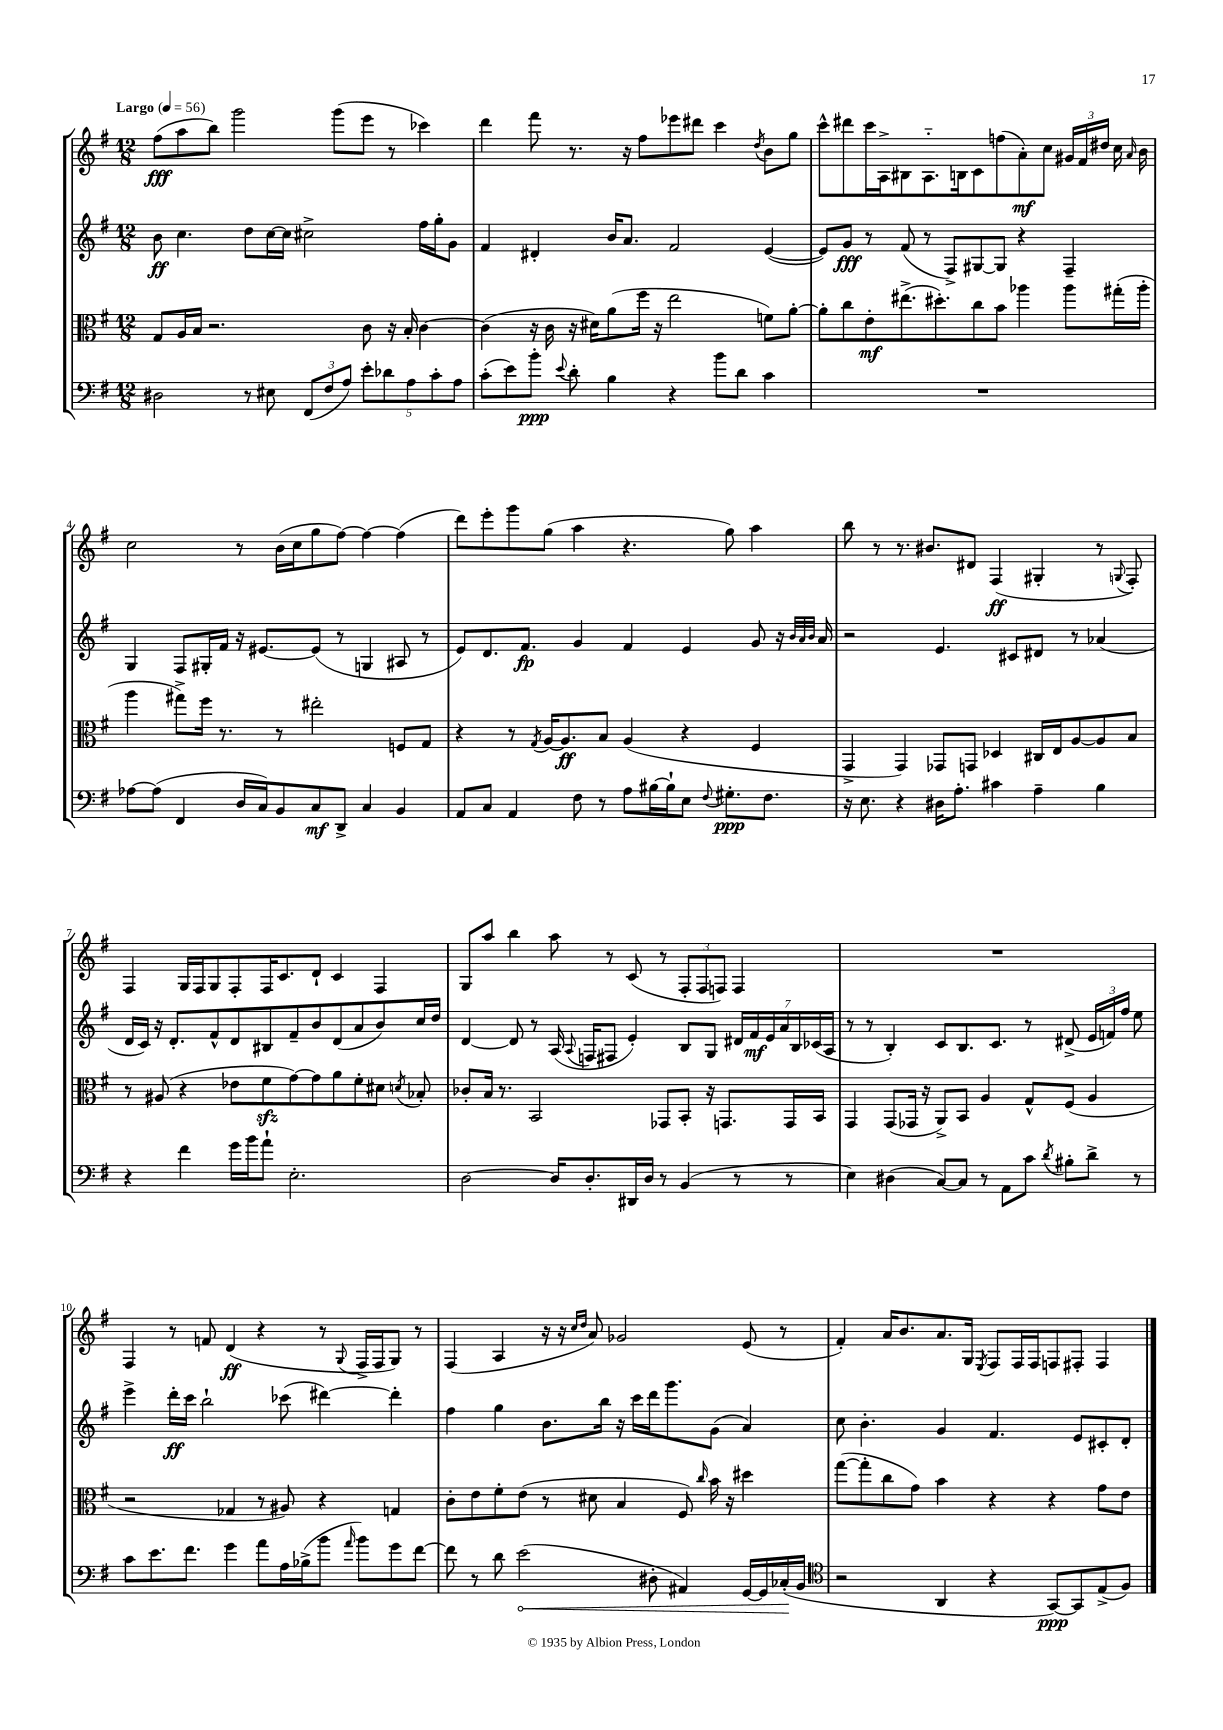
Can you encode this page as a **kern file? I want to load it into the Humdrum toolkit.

**kern	**dynam	**kern	**dynam	**kern	**dynam	**kern	**dynam
*part4	*part4	*part3	*part3	*part2	*part2	*part1	*part1
*staff4	*staff4	*staff3	*staff3	*staff2	*staff2	*staff1	*staff1
*clefF4	*	*clefC3	*	*clefG2	*	*clefG2	*
*k[f#]	*	*k[f#]	*	*k[f#]	*	*k[f#]	*
*M12/8	*	*M12/8	*	*M12/8	*	*M12/8	*
*MM56	*	*MM56	*	*MM56	*	*MM56	*
=1	=1	=1	=1	=1	=1	=1	=1
!	!	!	!	!	!	!LO:TX:a:B:t=Largo	!
2D#X\	.	8G/L	.	8b\	ff	(8ff#\L	fff
.	.	16A/L	.	4.cc\	.	8aa\	.
.	.	16B/JJ	.	.	.	.	.
.	.	2.r	.	.	.	8bb\J)	.
.	.	.	.	.	.	2ggg\	.
8r	.	.	.	8dd\L	.	.	.
8E#X\	.	.	.	[16cc\L	.	.	.
.	.	.	.	16cc\JJ]	.	.	.
(12FF#/L	.	.	.	2cc#X^\	.	.	.
12F#/	.	.	.	.	.	.	.
.	.	.	.	.	.	(8ggg\L	.
12A/J)	.	.	.	.	.	.	.
10e'\L	.	8c\	.	.	.	8eee\J	.
10d-X\	.	.	.	.	.	.	.
.	.	16r	.	.	.	8r	.
.	.	16B'/	.	.	.	.	.
10A\	.	.	.	.	.	.	.
.	.	[4c\	.	16ff#\LL	.	4ccc-X\)	.
10c'\	.	.	.	.	.	.	.
.	.	.	.	16gg'\J	.	.	.
.	.	.	.	8g\J	.	.	.
10A\J	.	.	.	.	.	.	.
=2	=2	=2	=2	=2	=2	=2	=2
(8c'\L	.	(4c\]	.	4f#/	.	4ddd\	.
8e\)	.	.	.	.	.	.	.
8b'\J	ppp	16r	.	4d#X'/	.	8fff#\	.
.	.	16c\	.	.	.	.	.
8qqe/	.	.	.	.	.	.	.
8d'\	.	16r	.	.	.	8.r	.
.	.	16d#X\KL)	.	.	.	.	.
4B\	.	(8a\	.	16b/KL	.	.	.
.	.	.	.	8.a/J	.	16r	.
.	.	16ff#\Jk	.	.	.	8ff#\L	.
.	.	16r	.	.	.	.	.
4r	.	2ee\	.	2f#/	.	8eee-X\	.
.	.	.	.	.	.	8ddd#X\J	.
8b\L	.	.	.	.	.	4ccc\	.
8d\J	.	.	.	.	.	.	.
.	.	.	.	.	.	8qdd/	.
4c\	.	8fn\L)	.	([4e/	.	8b\L	.
.	.	[8a'\J	.	.	.	8gg\J	.
=3	=3	=3	=3	=3	=3	=3	=3
1.r	.	8a'\L]	.	8e/L])	.	8ccc^^\L	.
.	.	8cc\	.	8g/J	fff	8ddd#X\	.
.	.	8e'\	mf	8r	.	16ccc\L	.
.	.	.	.	.	.	16A^\J	.
.	.	(8.ee#X^\	.	(8f#/	.	8B#X\	.
.	.	.	.	8r	.	8.A\	.
.	.	8.dd#X'\)	.	.	.	.	.
.	.	.	.	8F#^/L)	.	.	.
.	.	.	.	.	.	16Bn\k	.
.	.	8cc\	.	[8G#X/	.	8c\	.
.	.	8b\J	.	8G#/J]	.	(8ffn\	.
.	.	4aa-X\	.	4r	.	8a'\)	mf
.	.	.	.	.	.	8cc\J	.
.	.	8aa-\L	.	4F#~/	.	24g#X/LL	.
.	.	.	.	.	.	24f#/	.
.	.	.	.	.	.	24dd#X/JJ	.
.	.	(16gg#X'\L	.	.	.	16cc\	.
.	.	.	.	.	.	16qqa/	.
.	.	16aa-'\JJ	.	.	.	16b\	.
!!LO:LB:g=z
=4	=4	=4	=4	=4	=4	=4	=4
[8A-X\L	.	4aa\	.	4G/	.	2cc\	.
(8A-\J]	.	.	.	.	.	.	.
4FF#/	.	8gg#X^\L)	.	8F#/L	.	.	.
.	.	16ff#\Jk	.	16G#X'/L	.	.	.
.	.	8.r	.	16f#/JJ	.	.	.
16D/LL	.	.	.	16r	.	8r	.
16C/J)	.	.	.	[8.e#X/L	.	.	.
8BB/	.	8r	.	.	.	(16b\LL	.
.	.	.	.	.	.	16cc\J	.
8C/	mf	2ee#X'\	.	(8e#/J]	.	8gg\	.
8DD^/J	.	.	.	8r	.	[8ff#\J)	.
4C/	.	.	.	4Gn/	.	4ff#\_	.
4BB/	.	8Fn/L	.	8A#X/	.	(4ff#\]	.
.	.	8G/J	.	8r	.	.	.
=5	=5	=5	=5	=5	=5	=5	=5
8AA/L	.	4r	.	8e/L)	.	8ddd\L)	.
8C/J	.	.	.	8.d/	.	8eee'\	.
4AA/	.	8r	.	.	.	8ggg\	.
.	.	.	.	8.f#/J	fp	.	.
.	.	8qG/	.	.	.	.	.
.	.	[16A/KL	.	.	.	(8gg\J	.
.	.	8.A/]	ff	.	.	.	.
8F#\	.	.	.	4g/	.	4aa\	.
8r	.	8B/J	.	.	.	.	.
8A\L	.	(4A/	.	4f#/	.	4.r	.
[16B#X\L	.	.	.	.	.	.	.
16B#`\J]	.	.	.	.	.	.	.
8E\J	.	4r	.	4e/	.	.	.
8qqF#/	.	.	.	.	.	.	.
8.G#X'\L	ppp	.	.	.	.	8gg\)	.
.	.	4F#/	.	8g/	.	4aa\	.
8.F#\J	.	.	.	.	.	.	.
.	.	.	.	16r	.	.	.
.	.	.	.	32qqb/LLL	.	.	.
.	.	.	.	32qqa/	.	.	.
.	.	.	.	32qqb/JJJ	.	.	.
.	.	.	.	16a/	.	.	.
=6	=6	=6	=6	=6	=6	=6	=6
16r	.	4GG^/	.	2r	.	8bb\	.
8.E\	.	.	.	.	.	.	.
.	.	.	.	.	.	8r	.
4r	.	4GG/)	.	.	.	8.r	.
.	.	.	.	.	.	8.b#X/L	.
16D#X\KL	.	8GG-X/L	.	4.e/	.	.	.
8.A'\J	.	.	.	.	.	.	.
.	.	8GGn/J	.	.	.	8d#X/J	.
4c#X\	.	4D-X/	.	.	.	(4F#/	ff
.	.	.	.	8c#X/L	.	.	.
4A~\	.	16C#X/LL	.	8d#X/J	.	4G#X'/	.
.	.	16E/J	.	.	.	.	.
.	.	[8A/	.	8r	.	.	.
4B\	.	8A/]	.	(4a-X/	.	8r	.
.	.	.	.	.	.	8qqGn/	.
.	.	8B/J	.	.	.	8F#'/)	.
!!LO:LB:g=z
=7	=7	=7	=7	=7	=7	=7	=7
4r	.	8r	.	16d/LL	.	4F#/	.
.	.	.	.	16c/JJ)	.	.	.
.	.	(8A#X/	.	16r	.	.	.
.	.	.	.	8.d'/L	.	.	.
4f#\	.	4r	.	.	.	16G/LL	.
.	.	.	.	.	.	16F#/J	.
.	.	.	.	8f#^^/	.	8G/	.
16g\LL	.	8e-X\L	.	8d/	.	8F#'/	.
16b\J	.	.	.	.	.	.	.
8a`\J	.	8f#zz\	.	8B#X/	.	16F#/K	.
.	.	.	.	.	.	8.c/	.
2.E'\	.	[8g\)	.	8f#~/	.	.	.
.	.	8g\]	.	8b/	.	8d`/J	.
.	.	8a\	.	(8d/	.	4c/	.
.	.	8f#'\	.	8a/	.	.	.
.	.	8d#X\J	.	8b/)	.	4F#/	.
.	.	8qdn/	.	.	.	.	.
.	.	8B-X'/	.	16cc/L	.	.	.
.	.	.	.	16dd/JJ	.	.	.
=8	=8	=8	=8	=8	=8	=8	=8
[2D\	.	8c-X'/L	.	[4d/	.	8G/L	.
.	.	16B/Jk	.	.	.	8aa/J	.
.	.	8.r	.	.	.	.	.
.	.	.	.	8d/]	.	4bb\	.
.	.	2BB/	.	8r	.	.	.
16D/KL]	.	.	.	(16A/	.	8aa\	.
.	.	.	.	8qqA/	.	.	.
8.D'/	.	.	.	16Fn/KL	.	.	.
.	.	.	.	8F#X/J	.	8r	.
16DD#X/L	.	.	.	4e'/)	.	(8c/	.
16D/JJ	.	.	.	.	.	.	.
8r	.	8GG-X/L	.	.	.	8r	.
(4BB/	.	8BB'/J	.	8B/L	.	12F#'/L	.
.	.	.	.	.	.	12F#/	.
.	.	16r	.	8G/J	.	.	.
.	.	.	.	.	.	12Fn/J)	.
.	.	8.GGn/L	.	.	.	.	.
8r	.	.	.	28d#X/LL	.	4F/	.
.	.	.	.	28f#/	mf	.	.
.	.	.	.	28e/	.	.	.
.	.	.	.	28a/	.	.	.
8r	.	16GG/L	.	.	.	.	.
.	.	.	.	28B/	.	.	.
.	.	.	.	(28c-X/	.	.	.
.	.	16BB/JJ	.	.	.	.	.
.	.	.	.	28A/JJ	.	.	.
=9	=9	=9	=9	=9	=9	=9	=9
4E\)	.	4GG/	.	8r	.	1.r	.
.	.	.	.	8r	.	.	.
(4D#X\	.	(8GG/L	.	4B'/)	.	.	.
.	.	16GG-X/Jk	.	.	.	.	.
.	.	16r	.	.	.	.	.
[8C/L)	.	8AA^/L)	.	8c/L	.	.	.
8C/J]	.	8BB/J	.	8.B/	.	.	.
8r	.	4A/	.	.	.	.	.
.	.	.	.	8.c/J	.	.	.
8AA\L	.	.	.	.	.	.	.
8c\J	.	8G^^/L	.	8r	.	.	.
8qd/	.	.	.	.	.	.	.
8B#X'\L	.	(8F#/J	.	(8d#X^/	.	.	.
8d^\J	.	4A/	.	24e/LL	.	.	.
.	.	.	.	24fn/)	.	.	.
.	.	.	.	24ff#/JJ	.	.	.
8r	.	.	.	8ee\	.	.	.
!!LO:LB:g=z
=10	=10	=10	=10	=10	=10	=10	=10
8c\L	.	2r	.	4eee^\	.	4F#/	.
8.e\	.	.	.	.	.	.	.
.	.	.	.	16ddd'\LL	ff	8r	.
8.f#\J	.	.	.	16ccc\JJ	.	.	.
.	.	.	.	2bb`\	.	8fn/	.
4g\	.	4G-X/	.	.	.	(4d/	ff
8a\L	.	8r	.	.	.	4r	.
16A\L	.	8A#X/)	.	(8ccc-X\	.	.	.
(16B-X^\J	.	.	.	.	.	.	.
8b\J	.	4r	.	[4ddd#X\)	.	8r	.
16qqa/	.	.	.	.	.	8qqG/	.
8b\L)	.	.	.	.	.	16F#^/LL	.
.	.	.	.	.	.	16F#/J	.
8g\	.	4Gn/	.	4ddd#'\]	.	8G/J)	.
[8f#\J	.	.	.	.	.	8r	.
=11	=11	=11	=11	=11	=11	=11	=11
8f#\]	.	8c'\L	.	4ff#\	.	(4F#/	.
8r	.	8e\	.	.	.	.	.
8d\	.	8f#'\	.	4gg\	.	4A/	.
!	!LO:HP:b	!	!	!	!	!	!
(2e\	<	(8e\J	.	.	.	.	.
.	.	8r	.	8.b\L	.	16r	.
.	.	.	.	.	.	16r	.
.	.	.	.	.	.	16qqcc/LL	.
.	.	.	.	.	.	16qqdd/JJ	.
.	.	8d#X\	.	.	.	8a/)	.
.	.	.	.	16bb\Jk	.	.	.
.	.	4B/	.	16r	.	2g-X/	.
.	.	.	.	16ccc\LL	.	.	.
8D#X'\	.	.	.	16ddd\J	.	.	.
.	.	.	.	8.ggg\	.	.	.
4AA#X/)	.	8F#/)	.	.	.	.	.
.	.	16qqcc/	.	.	.	.	.
.	.	16b\	.	(8g\J	.	.	.
.	.	16r	.	.	.	.	.
[16GG/LL	.	4dd#X\	.	4a/)	.	(8e/	.
16GG/]	.	.	.	.	.	.	.
(16C-X'/	.	.	.	.	.	8r	.
16BB/JJ	[	.	.	.	.	.	.
=12	=12	=12	=12	=12	=12	=12	=12
*clefC4	*	*	*	*	*	*	*
2r	.	([8gg\L	.	8cc\	.	4f#'/)	.
.	.	8gg'\]	.	4.b'\	.	.	.
.	.	8cc\	.	.	.	16a/KL	.
.	.	.	.	.	.	8.b/	.
.	.	8g\J)	.	.	.	.	.
4AA/	.	4b\	.	4g/	.	8.a/	.
.	.	.	.	.	.	16G/Jk	.
.	.	.	.	.	.	8qE/	.
4r	.	4r	.	4.f#/	.	8F#/L	.
.	.	.	.	.	.	16F#/L	.
.	.	.	.	.	.	16F#/J	.
[8GG/L)	ppp	4r	.	.	.	8Fn/	.
8GG/]	.	.	.	8e/L	.	8F#X'/J	.
(8E^/	.	8g\L	.	8c#X'/	.	4F#/	.
8F#/J)	.	8e\J	.	8d'/J	.	.	.
==	==	==	==	==	==	==	==
*-	*-	*-	*-	*-	*-	*-	*-
